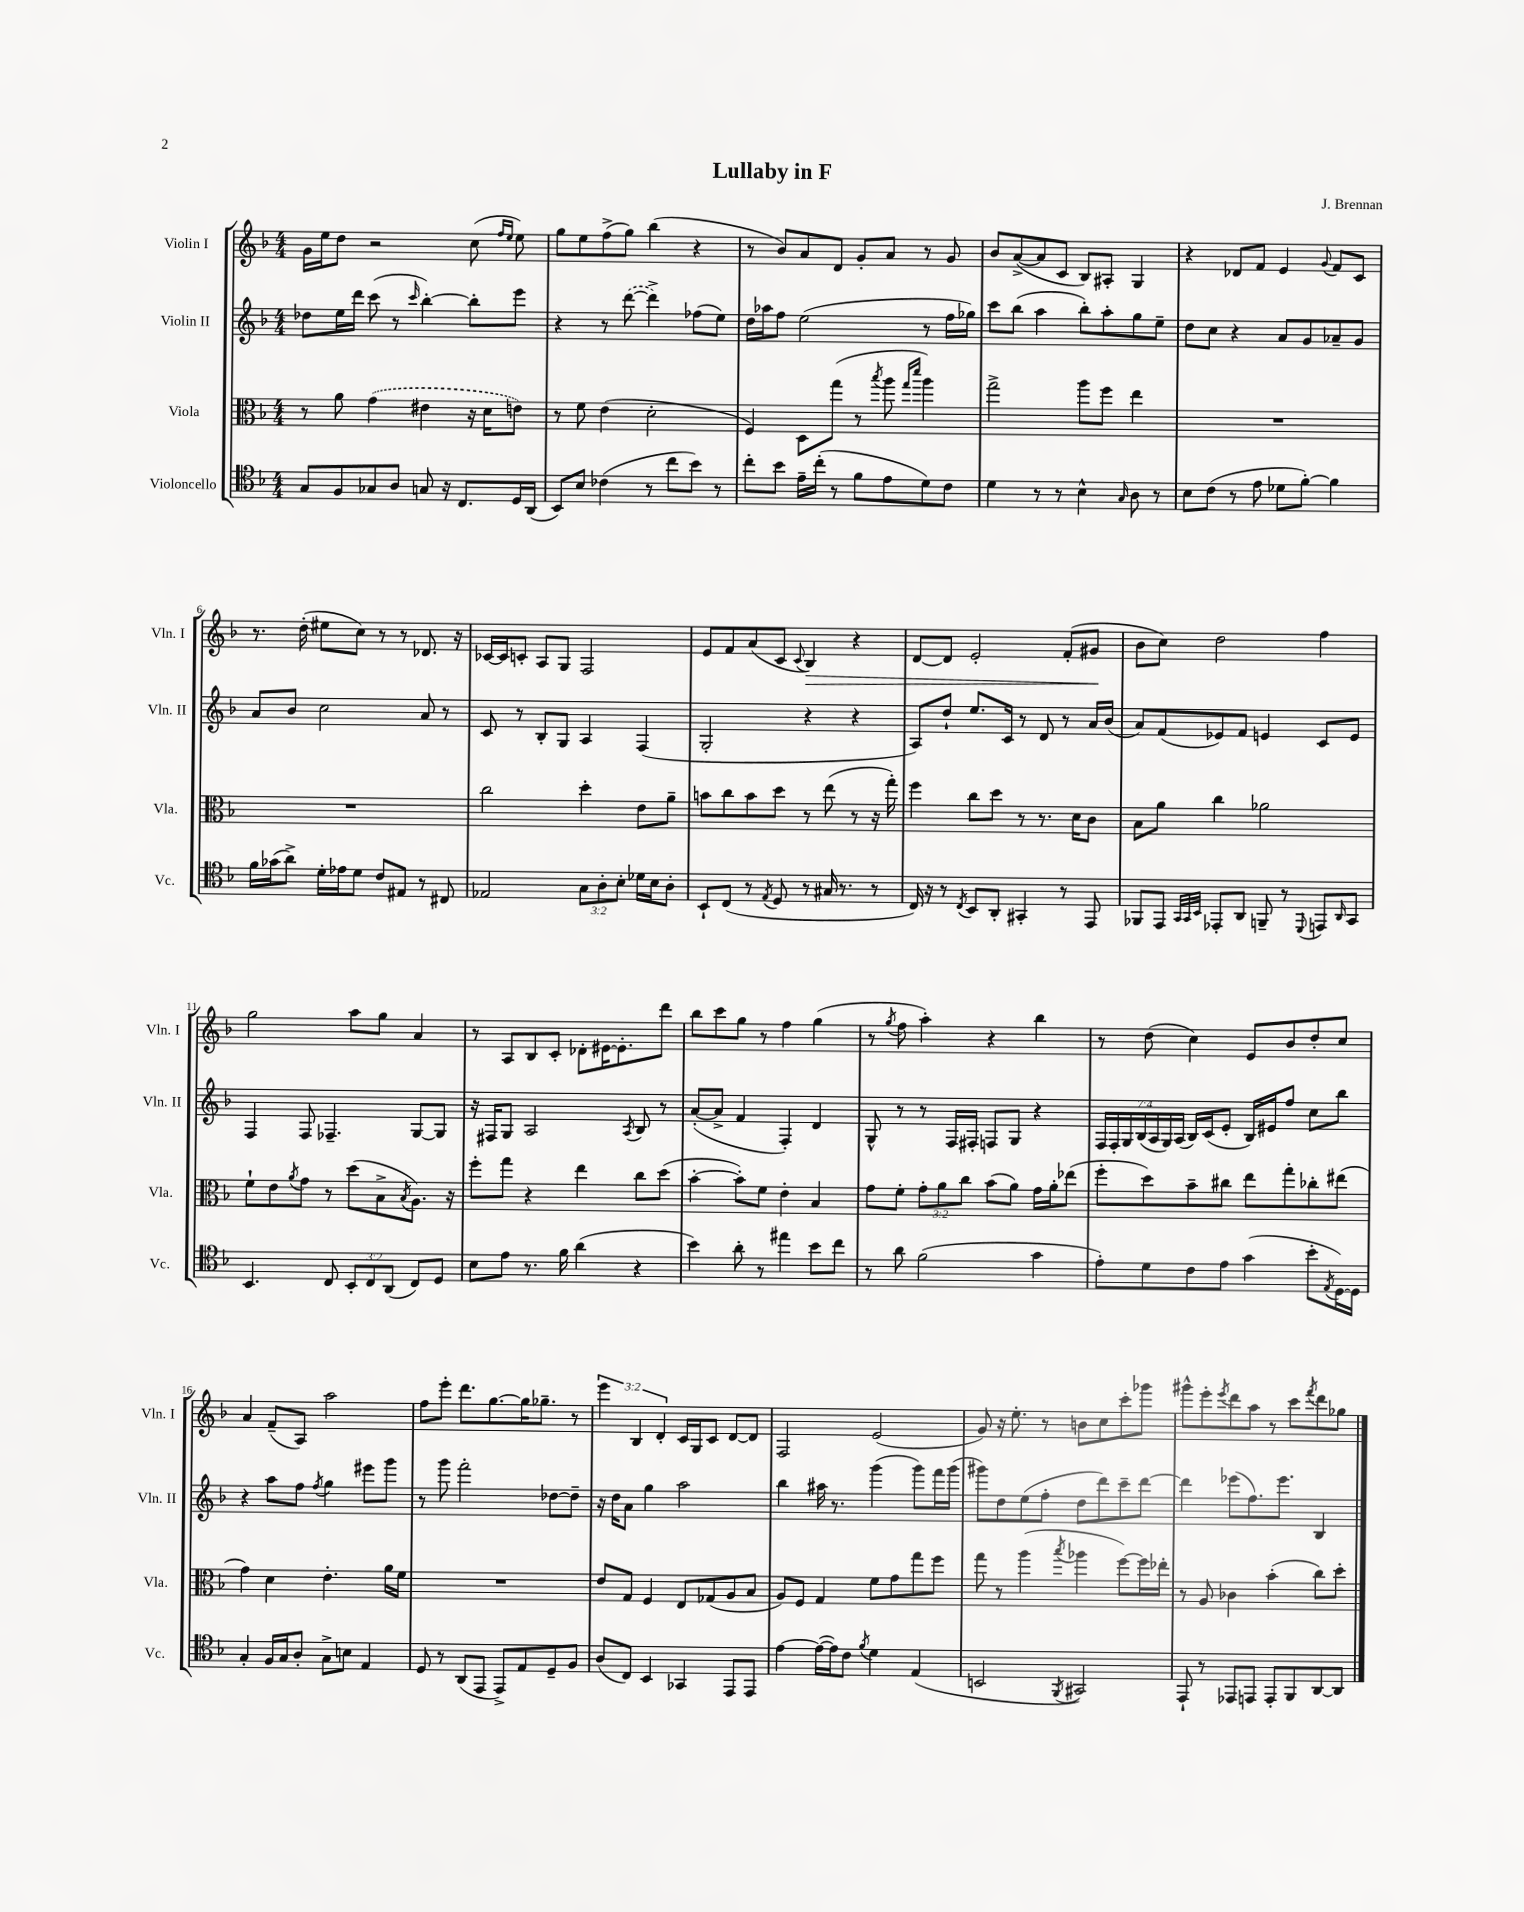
\header { title = "Lullaby in F" composer = "J. Brennan" }
<<
\new StaffGroup <<
\new Staff = "s0" \with { instrumentName = "Violin I" shortInstrumentName = "Vln. I" } {
    \clef treble \key f \major \numericTimeSignature \time 4/4 \override Staff.TupletNumber.text = #tuplet-number::calc-fraction-text
    g'16 e''16 d''8 r2 c''8( \grace { f''16 e''16 } e''8) |
    g''8 e''8 f''8->( g''8) bes''4( r4 |
    r8 bes'8) a'8 d'8 g'8-. a'8 r8 g'8 |
    bes'8 a'8~->( a'8 c'8 bes8) ais8-. g4 |
    r4 des'8 f'8 e'4 \appoggiatura { g'8 } f'8 c'8 |
    r8. d''16-.( eis''8 c''8) r8 r8 des'8. r16 |
    ces'16~ ces'16 c'8-. a8 g8 f2 |
    e'8 f'8 a'8( c'8 \appoggiatura { c'8 } bes4\>) r4 |
    d'8~ d'8 e'2-. f'8-.( gis'8\! |
    bes'8 c''8) d''2 f''4 |
    g''2 a''8 g''8 a'4 |
    r8 a8 bes8 c'8-. des'8-. eis'16~ eis'8.-. d'''8 |
    bes''8 c'''8 g''8 r8 f''4 g''4( |
    r8 \acciaccatura { g''8 } f''8 a''4-.) r4 bes''4 |
    r8 d''8( c''4) e'8 bes'8 d''8-. c''8 |
    a'4 f'8--( a8) a''2 |
    f''8 e'''8-. d'''8. g''8.~ g''16 ges''8.-- r8 |
    \tuplet 3/2 { e'''4 bes4 d'4-. } c'16 g16 c'8 d'8~ d'8 |
    f2 e'2( |
    g'8) r16 e''8.-. r8 b'8 c''8 c'''8-. ges'''8 |
    gis'''8-^ e'''8-. \acciaccatura { e'''8 } d'''8 a''8 r8 c'''8 \acciaccatura { f'''8 } d'''8 ges''8 \bar "|." |
}
\new Staff = "s1" \with { instrumentName = "Violin II" shortInstrumentName = "Vln. II" } {
    \clef treble \key f \major \numericTimeSignature \time 4/4 \override Staff.TupletNumber.text = #tuplet-number::calc-fraction-text
    des''8 e''16 d'''16 c'''8( r8 \grace { c'''16 } bes''4~-.) bes''8-. e'''8 |
    r4 r8 \once \slurDashed d'''8~( d'''4->) fes''8( e''8) |
    d''16 aes''16 f''8 e''2( r8 f''16 ges''16) |
    c'''8 bes''8( a''4 bes''8-.) a''8-. g''8 e''8-- |
    d''8 c''8 r4 a'8 g'8 aes'8-- g'8 |
    a'8 bes'8 c''2 a'8 r8 |
    c'8 r8 bes8-. g8 a4 f4( |
    g2-. r4 r4 |
    a8) d''8-! e''8. c'16 r8 d'8 r8 a'16 bes'16( |
    a'8) f'8( ees'8) f'8 e'4 c'8 e'8 |
    f4 f8 fes4.-- g8~ g8 |
    r16 fis16 g8 a2 \acciaccatura { a8 } bes8 r8 |
    a'8~-.( a'8-> f'4 f4-.) d'4 |
    g8-^ r8 r8 f16 fis16-. f8 g8 r4 |
    \tuplet 7/4 { f16 f16-. g16 bes16( a16 g16) a16( } bes16) c'16( e'8-. bes16) eis'16 f''8 c''8 bes''8 |
    r4 a''8 f''8 \acciaccatura { f''8 } g''4 eis'''8 g'''8 |
    r8 g'''8 f'''2-. des''8~ des''8-- |
    r16 d''16 a'8 g''4 a''2 |
    bes''4 ais''16 r8. g'''4( g'''8) f'''16 g'''16( |
    gis'''8) d''8 e''8( f''8-. d''8 d'''8) c'''8-- d'''8~ |
    d'''4 ees'''8( f''8.) ees'''8. bes4 \bar "|." |
}
\new Staff = "s2" \with { instrumentName = "Viola" shortInstrumentName = "Vla." } {
    \clef alto \key f \major \numericTimeSignature \time 4/4 \override Staff.TupletNumber.text = #tuplet-number::calc-fraction-text
    r8 a'8 \once \slurDashed g'4( eis'4 r16 d'16 e'8) |
    r8 f'8 e'4( d'2-. |
    f4) d8 g''8( r8 \acciaccatura { bes''8 } a''8 \grace { g''16 d'''16 } a''4) |
    g''2-> a''8 f''8 e''4 |
    R1 |
    R1 |
    c''2 d''4-. e'8 a'8-- |
    b'8 c''8 b'8 d''8 r8 e''8( r8 r16 g''16-.) |
    f''4 c''8 d''8 r8 r8. d'16 c'8 |
    bes8 a'8 c''4 aes'2 |
    f'8-! e'8 \acciaccatura { a'8 } g'8 r8 d''8( bes8-> \acciaccatura { bes8 } a8.) r16 |
    f''8-. g''8 r4 e''4 c''8 d''8( |
    bes'4~-. bes'8-.) f'8 e'4-. bes4 |
    g'8 f'8-. \tuplet 3/2 { g'8-. a'8 c''8 } bes'8( a'8) g'16 a'16-. ees''8( |
    f''8-. d''8) bes'8-- cis''8 e''8 g''8-. ces''8-. eis''8( |
    g'4) d'4 e'4.-. a'16 f'16 |
    R1 |
    e'8 g8 f4 e8 ges8( a8 bes8 |
    a8) f8 g4 f'8 g'8 g''8 f''8 |
    g''8 r8 a''4( \acciaccatura { bes''8 } aes''4 f''8~) f''16 ees''16-. |
    r8 a8 ces'4 bes'4-.( c''8) d''8-. \bar "|." |
}
\new Staff = "s3" \with { instrumentName = "Violoncello" shortInstrumentName = "Vc." } {
    \clef tenor \key f \major \numericTimeSignature \time 4/4 \override Staff.TupletNumber.text = #tuplet-number::calc-fraction-text
    g8 f8 ges8 a8 g8 r16 c8. d16 a,16( |
    bes,8) bes8 ces'4( r8 c''8 bes'8) r8 |
    c''8-. bes'8 e'16-- c''16-.( r8 f'8 e'8 d'8) c'8 |
    d'4 r8 r8 bes4-^ \grace { g16 } a8 r8 |
    bes8 c'8( r8 e'8 des'8 f'8~-.) f'4 |
    f'16 ges'16( a'8->) d'16-. ees'16 d'8 c'8 eis8 r8 cis8 |
    ees2 \tuplet 3/2 { g8 a8-. bes8-. } des'16 bes16 a8-. |
    bes,8-! c8( r8 \acciaccatura { e8 } d8 r8 gis16 r8. r8 |
    c16) r16 r8 \acciaccatura { c8 } bes,8 a,8-. gis,4-. r8 e,8 |
    fes,8 e,8 \grace { g,32 g,32 bes,32 } ees,8-. a,8 f,8-- r8 \appoggiatura { d,8 } e,8 \grace { a,16 } g,8 |
    bes,4. c8 \tuplet 3/2 { bes,8-. c8 a,8( } c8) d8 |
    bes8 e'8 r8. f'16 a'4( r4 |
    bes'4) a'8-. r8 eis''4 bes'8 c''8 |
    r8 a'8 f'2( g'4 |
    e'8-.) d'8 c'8 e'8 g'4( bes'8-. \acciaccatura { e8 } d16~) d16 |
    g4-. f16 g16 a8-. g8-> b8 e4 |
    d8 r8 a,8( e,8 e,8->) e8 d8-- f8 |
    a8( c8) bes,4 ges,4 e,8 e,8 |
    e'4~ e'16~( e'16) c'8 \acciaccatura { f'8 } d'4 e4( |
    b,2 \acciaccatura { f,8 } gis,2) |
    e,8-! r8 ees,8 e,8 e,8-. f,8 a,8~ a,8 \bar "|." |
}
>>
>>
